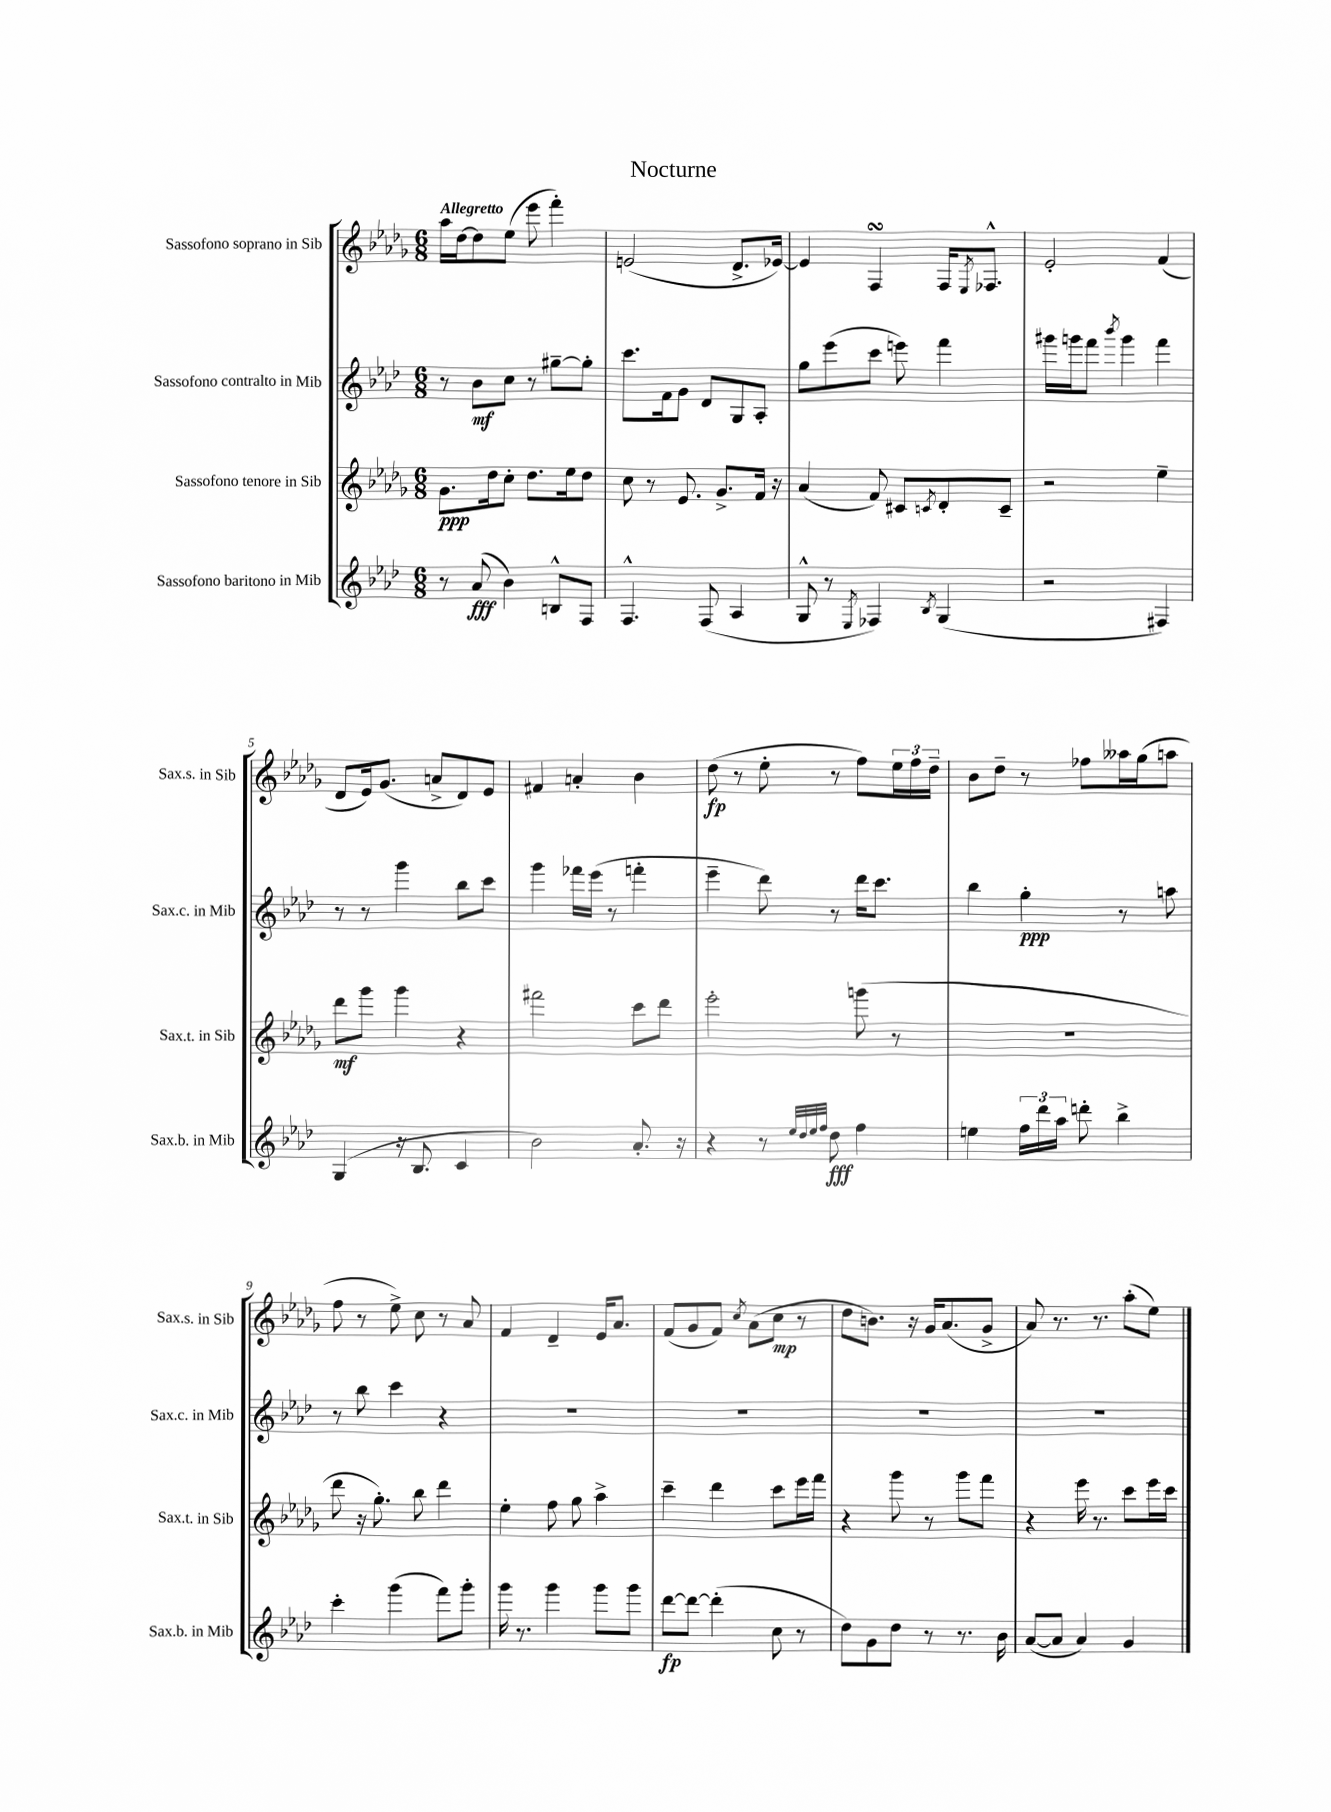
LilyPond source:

\header { title = "Nocturne" }
<<
\new StaffGroup <<
\new Staff = "s0" \with { instrumentName = "Sassofono soprano in Sib" shortInstrumentName = "Sax.s. in Sib" } {
    \clef treble \key des \major \numericTimeSignature \time 6/8 \tempo "Allegretto"
    aes''16 des''16~ des''8 ees''8( ees'''8 f'''4-.) |
    e'2( des'8.-> ees'16~) |
    ees'4 f4\turn f16 \acciaccatura { ees8 } fes8.-^ |
    ees'2-. f'4( |
    des'8 ees'16) ges'8.( a'8-> des'8) ees'8 |
    fis'4 a'4-. bes'4 |
    des''8\fp( r8 ees''8-. r8 f''8) \tuplet 3/2 { ees''16 f''16 des''16-- } |
    bes'8 des''8-- r8 fes''8 aeses''16 ges''16( a''8 |
    f''8 r8 ees''8->) c''8 r8 aes'8 |
    f'4 des'4-- ees'16 aes'8. |
    f'8( ges'8 f'8) \acciaccatura { c''8 } aes'8( c''8\mp r8 |
    des''8 b'8.) r16 ges'16 aes'8.( ges'8-> |
    aes'8) r8. r8. aes''8-.( ees''8) \bar "|." |
}
\new Staff = "s1" \with { instrumentName = "Sassofono contralto in Mib" shortInstrumentName = "Sax.c. in Mib" } {
    \clef treble \key aes \major \numericTimeSignature \time 6/8
    r8 bes'8\mf c''8 r8 gis''8~-- gis''8-. |
    c'''8. f'16 g'8 des'8 g8 aes8-. |
    g''8 ees'''8( c'''8 e'''8) f'''4 |
    gis'''16 g'''16 f'''8 \acciaccatura { bes'''8 } g'''4 f'''4 |
    r8 r8 g'''4 bes''8 c'''8 |
    g'''4 fes'''16 ees'''16( r8 f'''4-. |
    ees'''4-- des'''8) r8 des'''16 c'''8. |
    bes''4 g''4-.\ppp r8 a''8 |
    r8 bes''8 c'''4 r4 |
    R2. |
    R2. |
    R2. |
    R2. \bar "|." |
}
\new Staff = "s2" \with { instrumentName = "Sassofono tenore in Sib" shortInstrumentName = "Sax.t. in Sib" } {
    \clef treble \key des \major \numericTimeSignature \time 6/8
    ges'8.\ppp des''16 c''8-. des''8. ees''16 des''8 |
    c''8 r8 ees'8. ges'8.-> f'16 r16 |
    aes'4( f'8) cis'8 \acciaccatura { c'8 } des'8-. c'8-- |
    r2 ees''4-- |
    des'''8\mf ges'''8 ges'''4 r4 |
    fis'''2 c'''8 des'''8 |
    ees'''2-. g'''8( r8 |
    R2. |
    des'''8 r16 ges''8.-.) bes''8 des'''4 |
    ees''4-. f''8 ges''8 aes''4-> |
    c'''4-- des'''4 c'''8 ees'''16 f'''16 |
    r4 ges'''8 r8 ges'''8 f'''8 |
    r4 ees'''16 r8. c'''8 ees'''16 c'''16 \bar "|." |
}
\new Staff = "s3" \with { instrumentName = "Sassofono baritono in Mib" shortInstrumentName = "Sax.b. in Mib" } {
    \clef treble \key aes \major \numericTimeSignature \time 6/8
    r8 aes'8\fff( bes'4) b8-^ f8 |
    f4.-^ f8( aes4 |
    g8-^ r8 \acciaccatura { ees8 } fes4) \acciaccatura { bes8 } g4( |
    r2 fis4) |
    g4( r16 bes8. c'4 |
    bes'2) aes'8.-. r16 |
    r4 r8 \grace { ees''32 des''32 ees''32 f''32 } des''8\fff f''4 |
    e''4 \tuplet 3/2 { f''16 des'''16 aes''16 } d'''8-. bes''4-> |
    c'''4-. g'''4( f'''8) g'''8-. |
    g'''16 r8. g'''4 g'''8 g'''8 |
    des'''8~\fp des'''8~ des'''4-.( c''8 r8 |
    des''8) g'8 des''8 r8 r8. bes'16 |
    aes'8~( aes'8 aes'4) g'4 \bar "|." |
}
>>
>>
